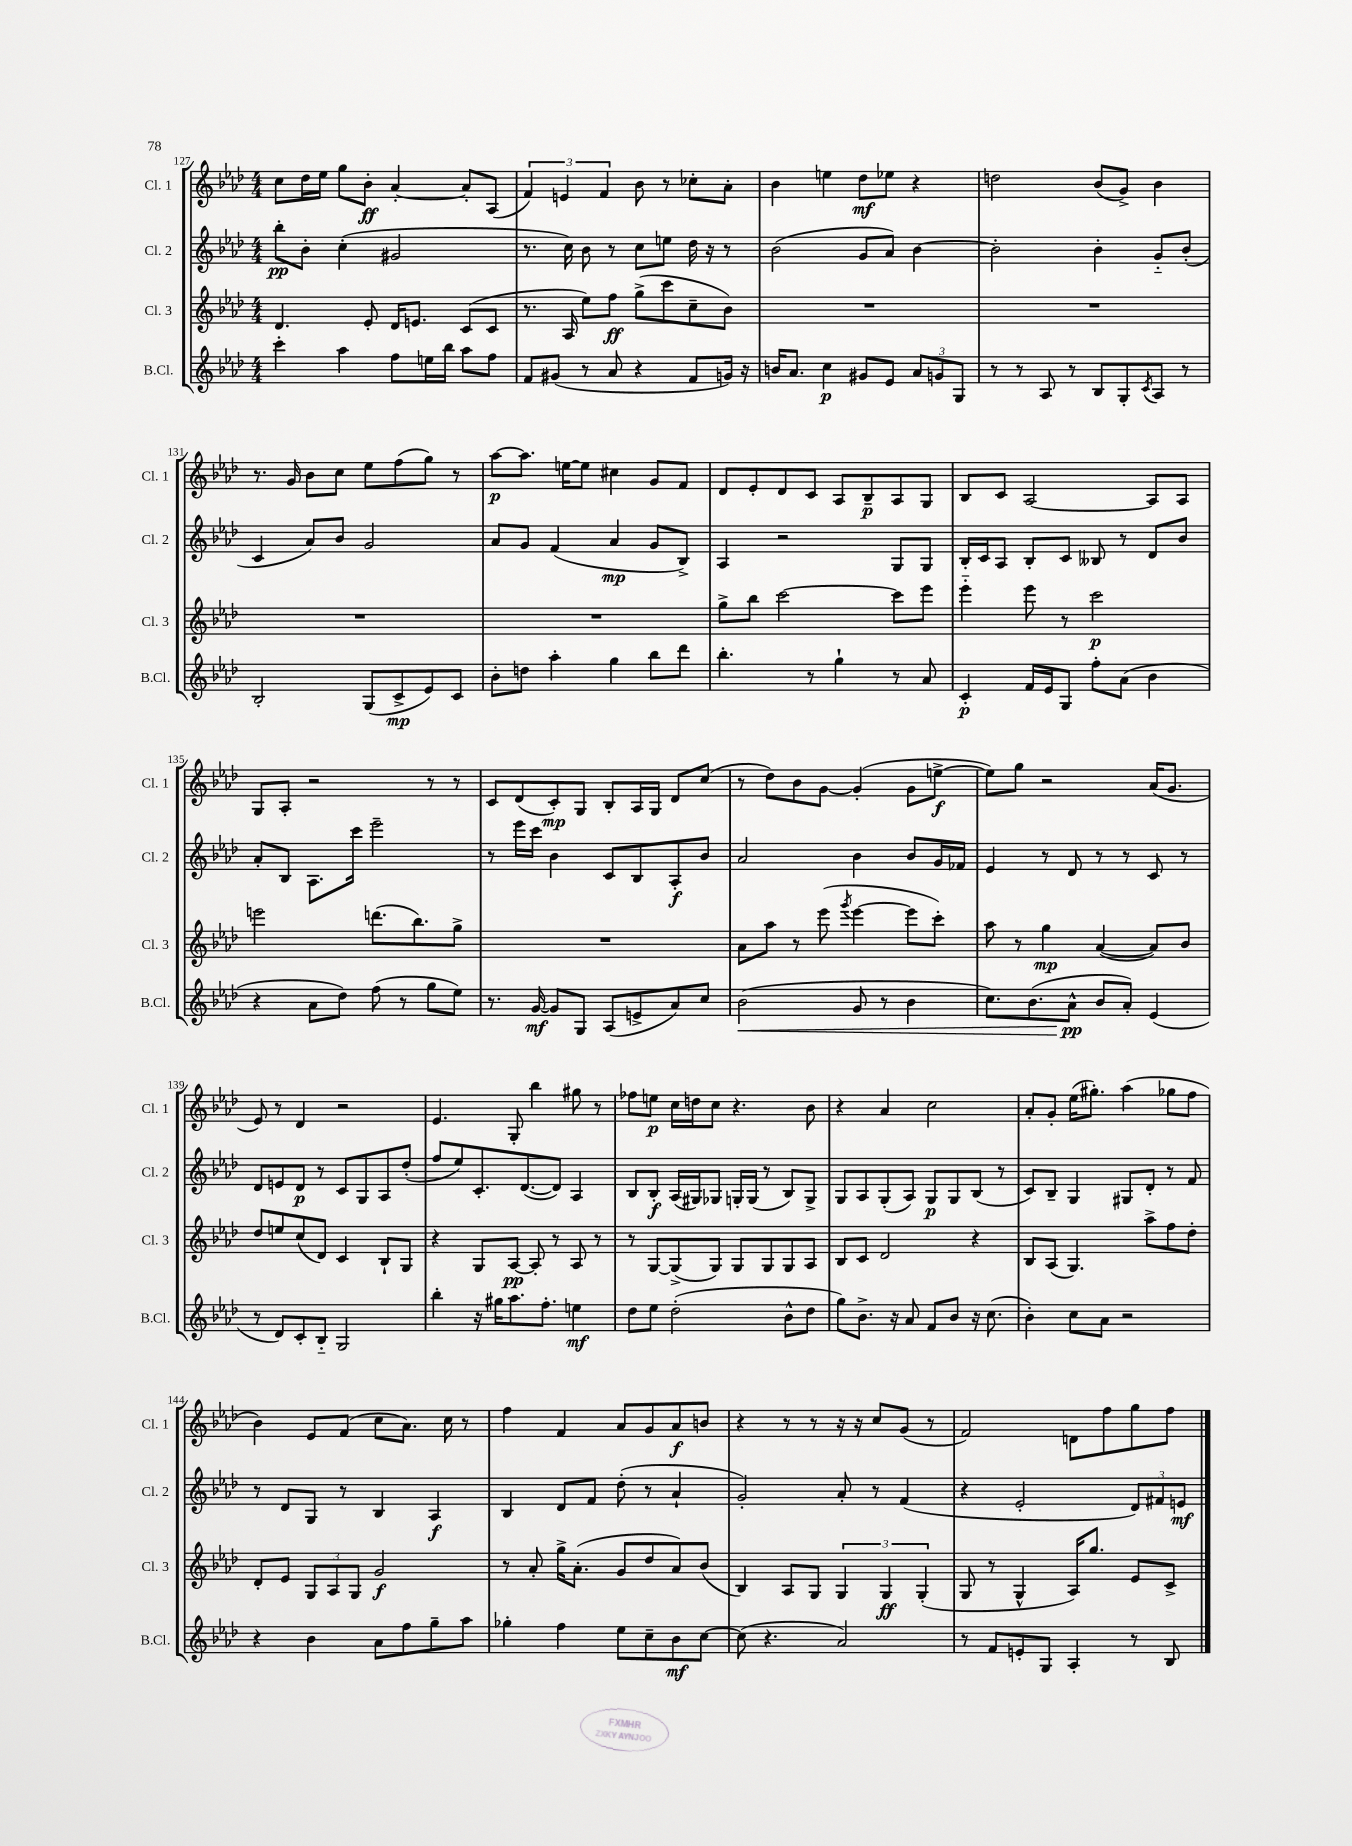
<<
\new StaffGroup <<
\new Staff = "s0" \with { instrumentName = "Cl. 1" shortInstrumentName = "Cl. 1" } {
    \clef treble \key aes \major \numericTimeSignature \time 4/4
    c''8 des''16 ees''16 g''8 bes'8-.\ff aes'4~-. aes'8-. aes8( |
    \tuplet 3/2 { f'4) e'4 f'4 } bes'8 r8 ces''8-. aes'8-. |
    bes'4 e''4 des''8\mf ees''8 r4 |
    d''2 bes'8( g'8->) bes'4 |
    r8. g'16 bes'8 c''8 ees''8 f''8( g''8) r8 |
    aes''8~\p aes''8. e''16~ e''8 cis''4 g'8 f'8 |
    des'8 ees'8-. des'8 c'8 aes8 bes8--\p aes8 g8 |
    bes8 c'8 aes2~ aes8 aes8 |
    g8 aes8-. r2 r8 r8 |
    c'8 des'8( c'8-.\mp) g8 bes8-. aes16 g16 des'8 c''8( |
    r8 des''8) bes'8 g'8~ g'4-.( g'8 e''8~->\f |
    e''8) g''8 r2 aes'16( g'8. |
    ees'8) r8 des'4 r2 |
    ees'4. g8-. bes''4 gis''8 r8 |
    fes''8 e''8\p c''16 d''16 c''8 r4. bes'8 |
    r4 aes'4 c''2 |
    aes'8-. g'8-. ees''16( gis''8.-.) aes''4( ges''8 f''8 |
    bes'4) ees'8 f'8( c''8 aes'8.) c''16 r8 |
    f''4 f'4 aes'8 g'8 aes'8\f b'8 |
    r4 r8 r8 r16 r16 c''8 g'8( r8 |
    f'2) d'8 f''8 g''8 f''8 \bar "|." |
}
\new Staff = "s1" \with { instrumentName = "Cl. 2" shortInstrumentName = "Cl. 2" } {
    \clef treble \key aes \major \numericTimeSignature \time 4/4
    bes''8-.\pp bes'8-. c''4-.( gis'2 |
    r8. c''16) bes'8 r8 c''8 e''8 des''16 r16 r8 |
    bes'2( g'8 aes'8) bes'4~ |
    bes'2-. bes'4-. g'8-_ bes'8-.( |
    c'4 aes'8) bes'8 g'2 |
    aes'8 g'8 f'4( aes'4\mp g'8 bes8->) |
    aes4 r2 g8 g8 |
    bes16-. c'16 aes8 bes8-. c'8 beses8 r8 des'8 bes'8 |
    aes'8-. bes8 aes8. c'''16 ees'''2-- |
    r8 ees'''16 c'''16 bes'4 c'8 bes8 aes8-.\f bes'8 |
    aes'2 bes'4 bes'8 g'16 fes'16 |
    ees'4 r8 des'8 r8 r8 c'8 r8 |
    des'8 e'8 des'8\p r8 c'8 g8 aes8 des''8-.( |
    f''8 ees''8) c'8.-. des'8.~( des'8) aes4 |
    bes8 bes8-.\f aes16( gis16) ges8 g16-. g16( r8 bes8) g8-> |
    g8 aes8 g8-.( aes8) g8\p g8 bes8( r8 |
    c'8) bes8-- g4 gis8 des'8-. r8 f'8 |
    r8 des'8 g8 r8 bes4 aes4\f |
    bes4 des'8 f'8 des''8-.( r8 aes'4-! |
    g'2-.) aes'8-. r8 f'4( |
    r4 ees'2-. \tuplet 3/2 { des'8) fis'8 e'8\mf } \bar "|." |
}
\new Staff = "s2" \with { instrumentName = "Cl. 3" shortInstrumentName = "Cl. 3" } {
    \clef treble \key aes \major \numericTimeSignature \time 4/4
    des'4. ees'8-. des'16 e'8. c'8( c'8 |
    r8. aes16 ees''8) f''8\ff g''8->( c'''8 c''8-- bes'8) |
    R1 |
    R1 |
    R1 |
    R1 |
    g''8-> bes''8 c'''2~ c'''8 ees'''8 |
    ees'''4-_ ees'''8 r8 c'''2\p |
    e'''2 d'''8.( bes''8.) g''8-> |
    R1 |
    aes'8 aes''8 r8 ees'''8( \acciaccatura { g'''8 } ees'''4~ ees'''8 c'''8-.) |
    aes''8 r8 g''4\mp aes'4~( aes'8) bes'8 |
    des''8 e''8 c''8( des'8) c'4 bes8-! g8 |
    r4 g8 aes8~\pp aes8-. r8 aes8 r8 |
    r8 g8~ g8->( g8) g8 g8 g8 aes8 |
    bes8 c'8 des'2 r4 |
    bes8 aes8( g4.) aes''8-> f''8 des''8-. |
    des'8-. ees'8 \tuplet 3/2 { g8 aes8 g8 } g'2\f |
    r8 aes'8-. g''16-> aes'8.-.( g'8 des''8 aes'8) bes'8( |
    bes4) aes8 g8 \tuplet 3/2 { g4 g4\ff g4-.( } |
    g8 r8 g4-^ aes16) g''8. ees'8 c'8-> \bar "|." |
}
\new Staff = "s3" \with { instrumentName = "B.Cl." shortInstrumentName = "B.Cl." } {
    \clef treble \key aes \major \numericTimeSignature \time 4/4
    c'''4-. aes''4 f''8 e''16 bes''16 aes''8 f''8 |
    f'8 gis'8( r8 aes'8 r4 f'8 g'16) r16 |
    b'16 aes'8. c''4\p gis'8 ees'8 \tuplet 3/2 { aes'8 g'8 g8 } |
    r8 r8 aes8 r8 bes8 g8-. \acciaccatura { c'8 } aes8 r8 |
    bes2-. g8( c'8->\mp ees'8) c'8 |
    bes'8-. d''8 aes''4-. g''4 bes''8 des'''8 |
    bes''4.-. r8 g''4-! r8 aes'8 |
    c'4-.\p f'16 ees'16 g8 f''8-. aes'8( bes'4 |
    r4 aes'8 des''8) f''8( r8 g''8 ees''8) |
    r8. g'16~\mf g'8 g8 aes8( e'8-> aes'8) c''8 |
    bes'2\<( g'8 r8 bes'4 |
    c''8.) bes'8.( aes'8-^\pp\! bes'8 aes'8-.) ees'4( |
    r8 des'8) c'8-. bes8-_ g2 |
    bes''4-. r16 gis''16 aes''8. f''8.-. e''4\mf |
    des''8 ees''8 des''2-.( bes'8-^ des''8 |
    g''8) bes'8.-> r16 aes'8 f'8 bes'8 r16 c''8.( |
    bes'4-.) c''8 aes'8 r2 |
    r4 bes'4 aes'8 f''8 g''8-- aes''8 |
    ges''4-. f''4 ees''8 c''8-- bes'8\mf c''8~ |
    c''8( r4. aes'2) |
    r8 f'8 e'8-. g8 aes4-. r8 bes8 \bar "|." |
}
>>
>>
\layout { \context { \Score currentBarNumber = #127 } }
